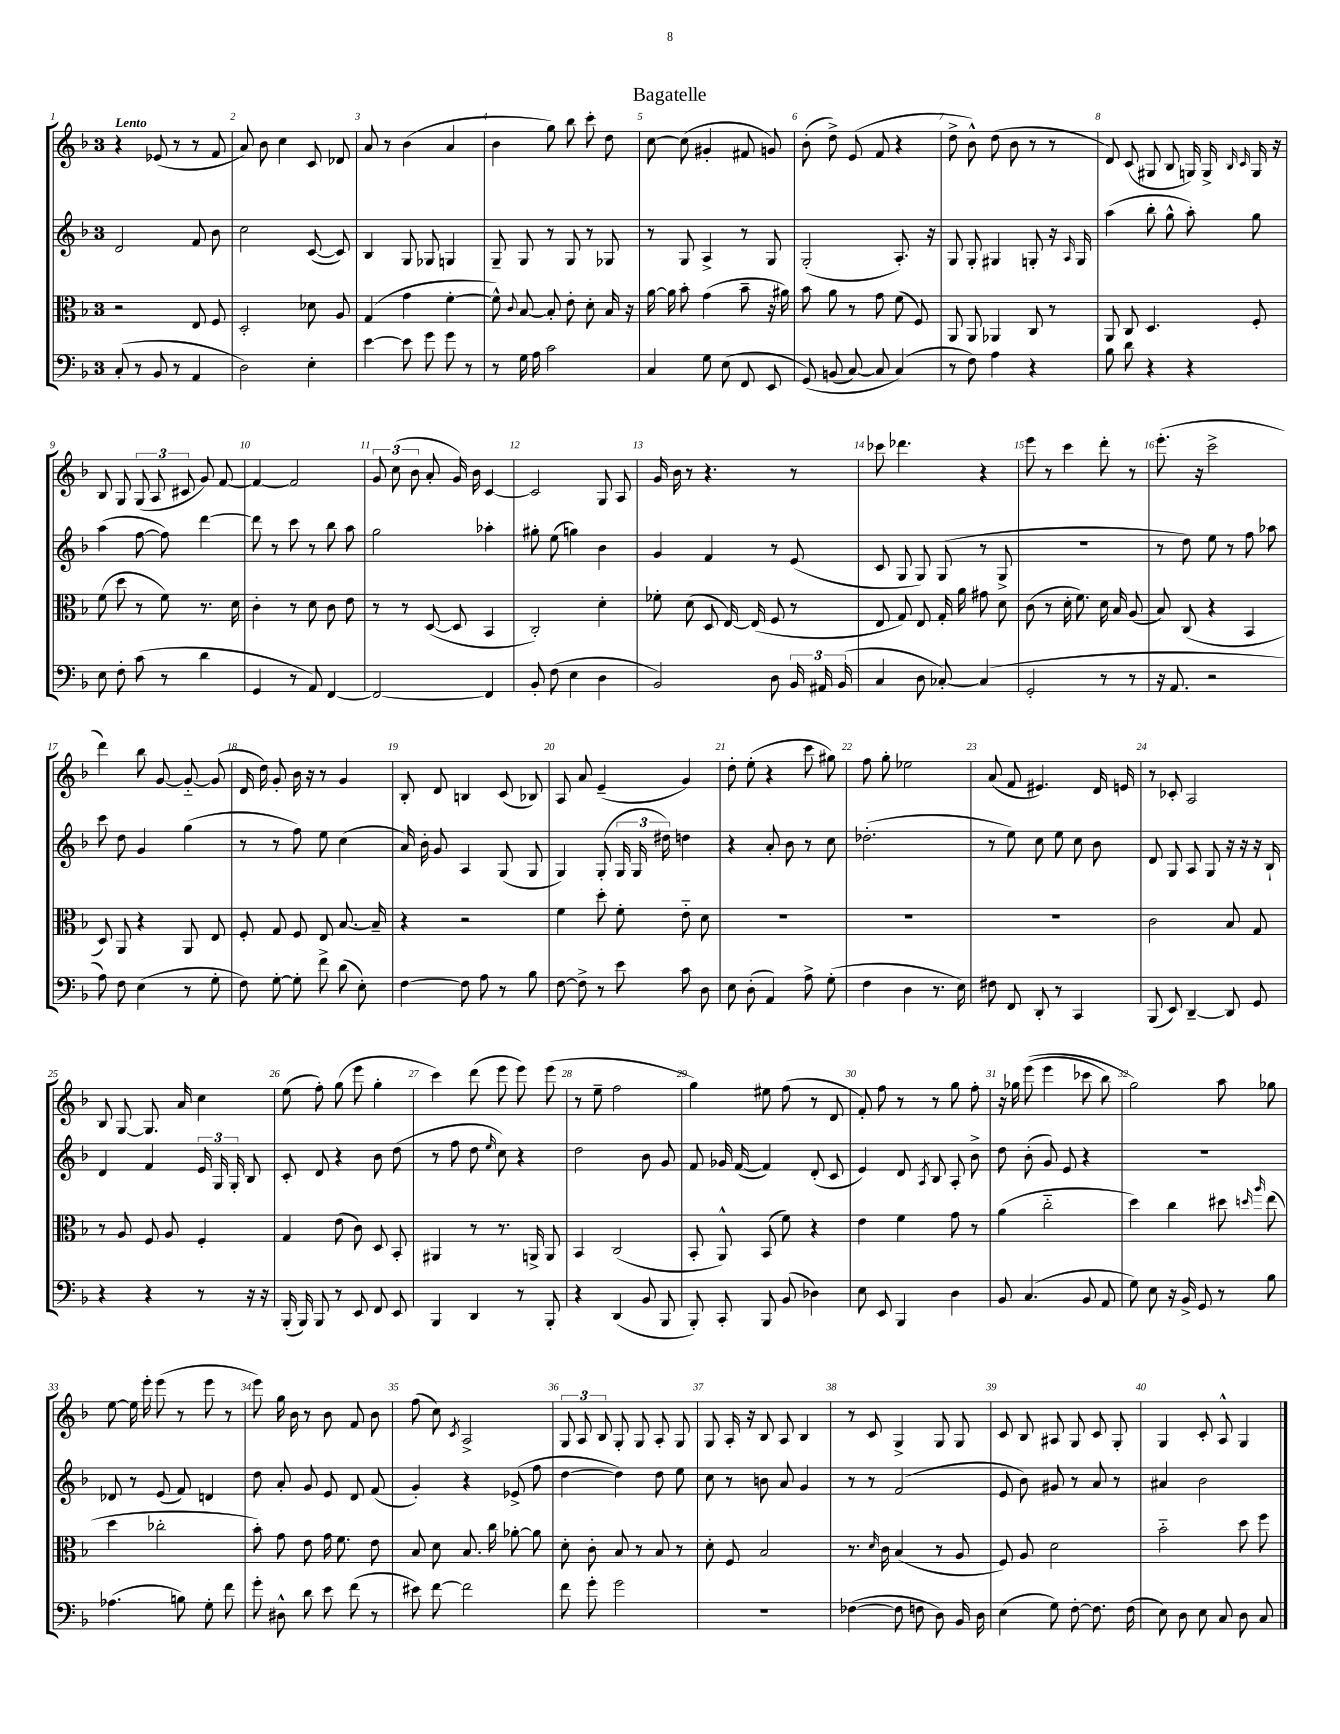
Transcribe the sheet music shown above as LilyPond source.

\header { title = "Bagatelle" }
<<
\new StaffGroup <<
\new Staff = "s0" {
    \clef treble \key f \major \once \override Staff.TimeSignature.style = #'single-digit \time 3/4 \tempo "Lento"
    \autoBeamOff r4 ees'8( r8 r8 f'8 |
    a'8) bes'8 c''4 c'8 des'8 |
    a'8 r8 bes'4( a'4 |
    bes'4 g''8) bes''8 c'''8-. d''8 |
    c''8~ c''8( gis'4-. fis'8 g'8) |
    bes'8-.( d''8->) e'8( f'8 r4 |
    d''8-> bes'8-^) d''8( bes'8 r8 r8 |
    d'8) c'8( gis8 bes8 g16) g16-> \grace { bes16 c'16 } g16 r16 |
    bes8 g8 \tuplet 3/2 { g8( a8 cis'8 } g'8) f'8~ |
    f'4~ f'2 |
    \tuplet 3/2 { g'8 c''8( bes'8 } a'8-. g'16) bes'16 c'4~ |
    c'2 g8 a8 |
    g'16 bes'16 r8 r4. r8 |
    ces'''8 des'''4. r4 |
    e'''8 r8 c'''4 d'''8-. r8 |
    e'''8.-.( r16 c'''2-> |
    d'''4) bes''8 g'8~ g'8~-_ g'8( |
    d'16 d''16) g'8-. bes'16 r16 r8 g'4 |
    bes8-. d'8 b4 c'8( bes8) |
    a8 a'8 e'4--( g'4) |
    d''8-. e''8-.( r4 c'''8 gis''8) |
    f''8 g''8-. ees''2 |
    a'8( f'8 eis'4.) d'16 e'16 |
    r8 ces'8-. a2 |
    bes8 g8~ g8. a'16 c''4 |
    e''8( f''8-.) g''8( e'''8 g''4-. |
    c'''4) d'''8( e'''8 e'''8) e'''8( |
    r8 e''8-- f''2 |
    g''4) eis''8 f''8( r8 d'8 |
    f'8-.) f''8 r8 r8 g''8 f''8-. |
    r16 ges''16 e'''8(\( e'''4 ces'''8 bes''8) |
    g''2\) a''8 ges''8 |
    e''8~ e''16 e'''16-. e'''8( r8 e'''8 r8 |
    e'''8) g''16 bes'16 r8 bes'8 f'8 bes'8 |
    f''8( c''8) \acciaccatura { c'8 } a2-> |
    \tuplet 3/2 { g8 a8 bes8 } g8-. g8 a8-. g8 |
    g8 a16-. r16 bes8 a8 bes4 |
    r8 c'8 g4-> g8 g8 |
    c'8 bes8 ais8 g8 c'8 g8-. |
    g4 c'8-. a8-^ g4 \bar "|." |
}
\new Staff = "s1" {
    \clef treble \key f \major \once \override Staff.TimeSignature.style = #'single-digit \time 3/4
    \autoBeamOff d'2 f'8 bes'8 |
    c''2 c'8~( c'8) |
    bes4 g8 ges8 g4 |
    g8-- g8 r8 g8 r8 ges8 |
    r8 g8 a4-> r8 g8 |
    g2-.( a8.-.) r16 |
    g8 g8-. gis4 g8-. r16 \grace { a16 } g16 |
    a''4( bes''8-. g''8-^ a''8-.) g''8 |
    a''4( f''8~ f''8) d'''4~ |
    d'''8 r8 c'''8 r8 bes''8 a''8 |
    g''2 aes''4-. |
    gis''8-. e''8( g''4) bes'4 |
    g'4 f'4 r8 e'8( |
    c'8 g8 g8) g8( r8 g8-> |
    R2. |
    r8 d''8) e''8 r8 f''8 aes''8 |
    c'''8 d''8 g'4 g''4( |
    r8 r8 f''8) e''8 c''4( |
    a'16) bes'16-. g'8 a4 g8( g8 |
    g4) g8-.( \tuplet 3/2 { g16 g16 dis''16) } d''4 |
    r4 a'8-. bes'8 r8 c''8 |
    des''2.-.( |
    r8 e''8) c''8 e''8 c''8 bes'8 |
    d'8 g8 a8 g8 r16 r16 r16 bes16-! |
    d'4 f'4 \tuplet 3/2 { e'16 g16 g16-. } bes8 |
    c'8-. d'8 r4 bes'8 d''8( |
    r8 f''8 d''8 \grace { e''16 } c''8) r4 |
    d''2 bes'8 g'8 |
    f'8 ges'16 f'16~( f'4) d'8-.( c'8 |
    e'4) d'8 \acciaccatura { a8 } bes8 a8-. bes'8-> |
    d''8 bes'8-.( g'8) e'8 r4 |
    R2. |
    des'8 r8 e'8( f'8) d'4 |
    d''8 a'8-. g'8 e'8 d'8 f'8( |
    g'4-.) r4 ees'8->( f''8 |
    d''4~ d''4) d''8 e''8 |
    c''8 r8 b'8 a'8 g'4 |
    r8 r8 f'2( |
    e'8 bes'8) gis'8 r8 a'8 r8 |
    ais'4 bes'2 \bar "|." |
}
\new Staff = "s2" {
    \clef alto \key f \major \once \override Staff.TimeSignature.style = #'single-digit \time 3/4
    \autoBeamOff r2 e8 f8 |
    d2-. des'8 a8 |
    g4( g'4 f'4~-. |
    f'8-^) \appoggiatura { c'8 } bes8~ bes8-. e'8-. d'8-. bes16 r16 |
    a'16~ a'16 bes'8-. g'4( bes'8-- r16 ais'16) |
    bes'8 a'8 r8 g'8 f'8( f8) |
    a,8 a,8 aes,4 c8 r8 |
    a,8 c8 d4. f8-. |
    f'8( d''8 r8 f'8) r8. d'16 |
    c'4-. r8 d'8 c'8 e'8 |
    r8 r8 d8~( d8 bes,4 |
    c2-.) d'4-. |
    fes'8-. d'8( d8 e16~) e16( f8 r8 |
    e8 g8) e8 g16-. a'16 gis'8 d'8 |
    c'8( r8 d'16-. f'8.) d'16 bes16 a8( |
    bes8) c8( r4 bes,4 |
    d8) a,8 r4 a,8 e8 |
    f8-. g8 f8 e8 bes8.~ bes16-- |
    r4 r2 |
    f'4 d''8-. f'8-. e'8-_ d'8 |
    R2. |
    R2. |
    R2. |
    c'2 bes8 g8 |
    r8 a8 f8 a8 f4-. |
    g4 e'8( c'8) d8 bes,8-. |
    ais,4 r8 r8. a,16-> a,8 |
    bes,4 c2( |
    bes,8-. a,8-^) bes,8( f'8) r4 |
    e'4 f'4 g'8 r8 |
    a'4( c''2-_ |
    d''4) c''4 dis''8 \grace { d''16 a''16 } e''8( |
    d''4 ces''2-. |
    bes'8-.) g'8 e'8 g'16 f'8. e'8 |
    bes8 d'8 bes8. c''16 aes'8~-. aes'8 |
    d'8-. c'8-. bes8 r8 bes8 r8 |
    d'8-. f8 bes2 |
    r8. \grace { d'16 } c'16 bes4( r8 a8 |
    f8) a8 d'2 |
    bes'2-_ d''8 f''8 \bar "|." |
}
\new Staff = "s3" {
    \clef bass \key f \major \once \override Staff.TimeSignature.style = #'single-digit \time 3/4
    \autoBeamOff c8-.( r8 bes,8 r8 a,4 |
    d2) e4-. |
    e'4~ e'8 g'8 g'8 r8 |
    r8 g16 a16 c'2 |
    c4 g8 e8( f,8 e,8 |
    g,8)\( b,8( c8~) c8 c4(\) |
    r8 f8) a4 r4 |
    bes8 d'8 r4 r4 |
    e8 f8-. c'8( r8 d'4 |
    g,4 r8 a,8) f,4~ |
    f,2~ f,4 |
    bes,8-. f8( e4 d4 |
    bes,2) d8 \tuplet 3/2 { bes,16 ais,16 bes,16( } |
    c4 d8 ces8~-.) ces4( |
    g,2-. r8 r8 |
    r16 a,8. r2 |
    a8) f8 e4( r8 g8-. |
    f8) g8~-. g8-. f'8-> d'8( e8-.) |
    f4~ f8 a8 r8 bes8 |
    f8~ f8-> r8 e'8 c'8 d8 |
    e8 d8-.( a,4) a8-> g8-.( |
    f4 d4 r8. e16) |
    fis8 f,8 d,8-. r8 c,4 |
    bes,,8( e,8) d,4~-- d,8 g,8 |
    r4 r4 r8 r16 r16 |
    bes,,16-.( bes,,16) bes,,8 r8 e,8 f,8 e,8 |
    bes,,4 d,4 r8 bes,,8-. |
    r4 d,4( bes,8 bes,,8 |
    bes,,8-.) c,8-. bes,,8 bes,8( des4) |
    e8 e,8 bes,,4 d4 |
    bes,8 c4.( bes,8 a,8 |
    g8) e8 r16 bes,16-> g,8 r8 bes8 |
    aes4.( b8) g8-. f'8 |
    g'8-. dis8-^ d'8 e'8 f'8( r8 |
    eis'8) f'8~ f'2 |
    f'8 g'8-. g'2 |
    R2. |
    fes4~( fes8 f8 d8) bes,16 d16 |
    e4( g8) f8~-. f8. f16( |
    e8) d8 e8 c8 d8 c8 \bar "|." |
}
>>
>>
\layout { \context { \Score \override BarNumber.break-visibility = ##(#f #t #t) barNumberVisibility = #all-bar-numbers-visible } }
